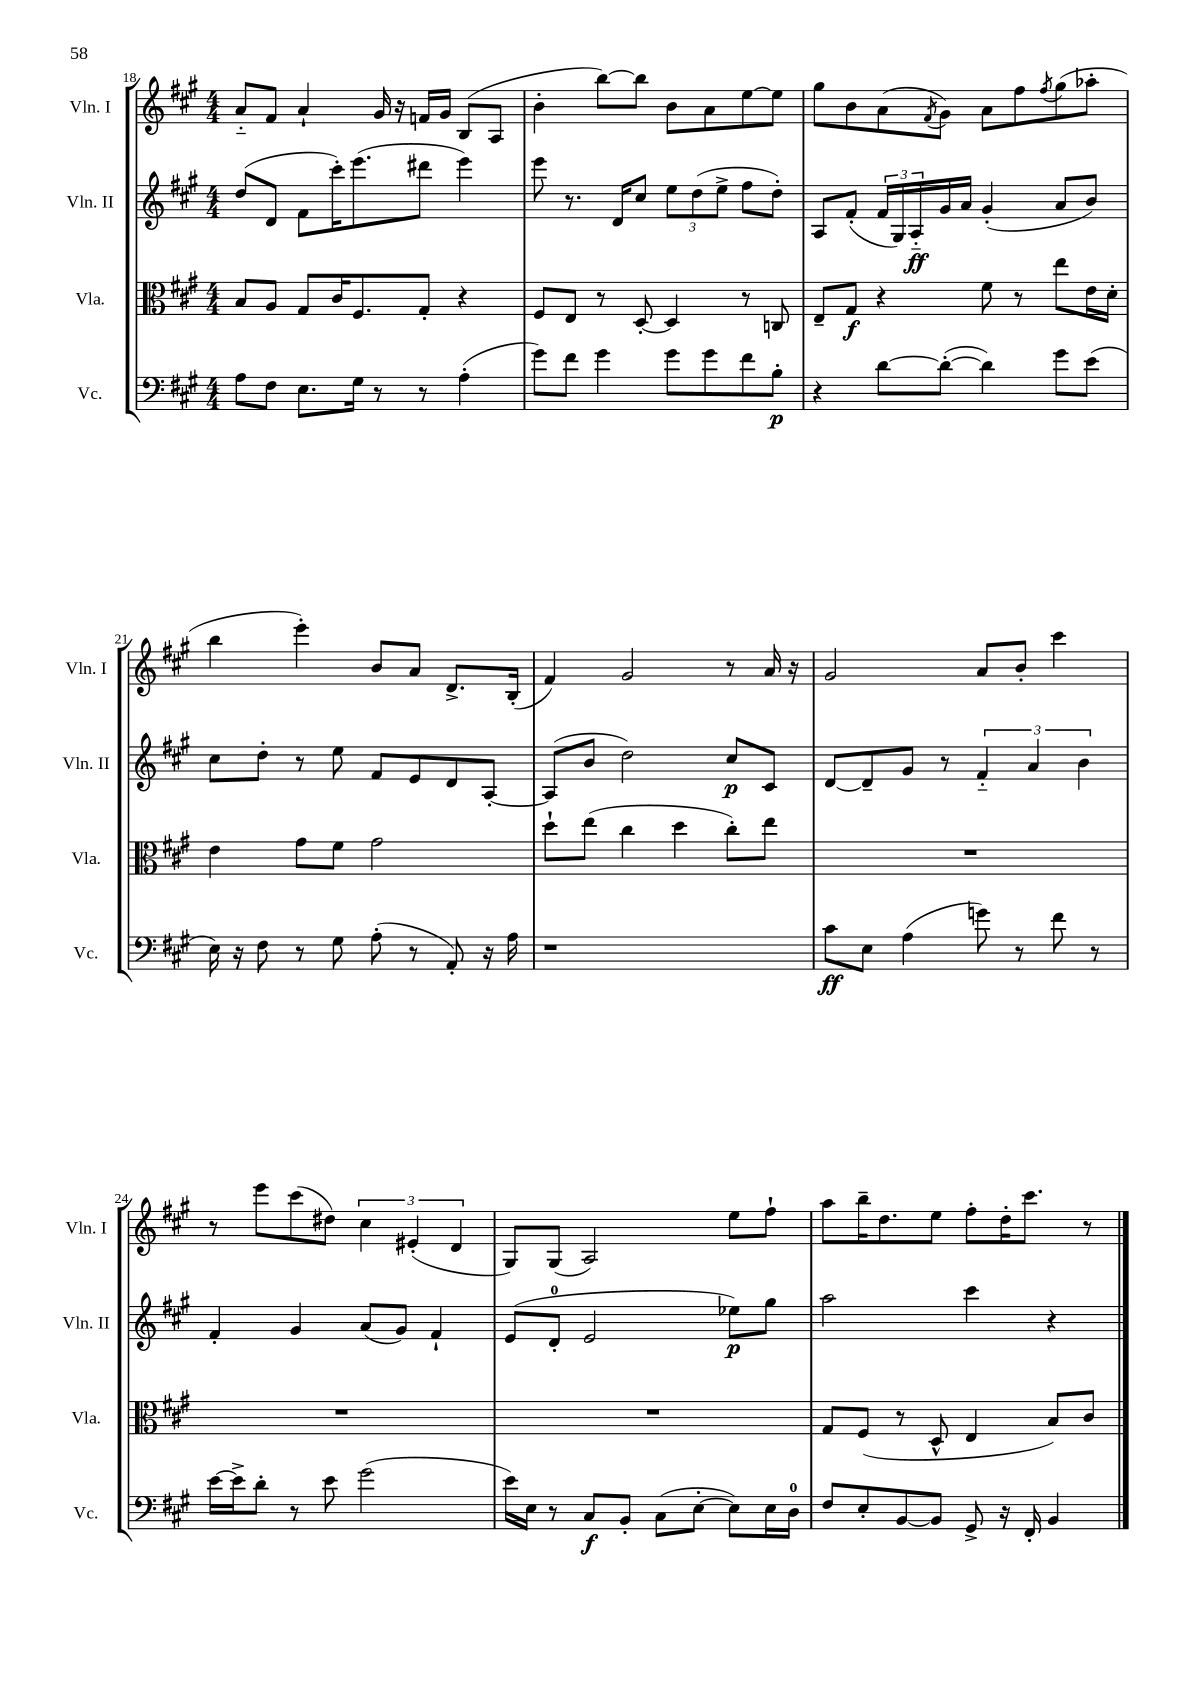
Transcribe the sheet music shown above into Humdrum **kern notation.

**kern	**dynam	**kern	**dynam	**kern	**dynam	**kern
*part4	*part4	*part3	*part3	*part2	*part2	*part1
*staff4	*staff4	*staff3	*staff3	*staff2	*staff2	*staff1
*I"Vc.	*	*I"Vla.	*	*I"Vln. II	*	*I"Vln. I
*I'Vc.	*	*I'Vla.	*	*I'Vln. II	*	*I'Vln. I
*clefF4	*	*clefC3	*	*clefG2	*	*clefG2
*k[f#c#g#]	*	*k[f#c#g#]	*	*k[f#c#g#]	*	*k[f#c#g#]
*M4/4	*	*M4/4	*	*M4/4	*	*M4/4
=18	=18	=18	=18	=18	=18	=18
8A\L	.	8B/L	.	(8dd/L	.	8a/L
8F#\J	.	8A/J	.	8d/J	.	8f#/J
8.E\L	.	8G#/L	.	8f#\L	.	4a`/
.	.	16c#/K	.	16ccc#'\K)	.	.
16G#\Jk	.	8.F#/	.	(8.eee\	.	.
8r	.	.	.	.	.	16g#/
.	.	.	.	.	.	16r
8r	.	8G#'/J	.	8ddd#X\J	.	16fn/LL
.	.	.	.	.	.	16g#/JJ
(4A'\	.	4r	.	4eee\)	.	(8B/L
.	.	.	.	.	.	8A/J
=19	=19	=19	=19	=19	=19	=19
8g#\L)	.	8F#/L	.	8eee\	.	4b'\
8f#\J	.	8E/J	.	8.r	.	.
4g#\	.	8r	.	.	.	[8bb\L)
.	.	.	.	16d/KL	.	.
.	.	[8D'/	.	8cc#/J	.	8bb\J]
8g#\L	.	4D/]	.	12ee\L	.	8b\L
.	.	.	.	(12dd\	.	.
8g#\	.	.	.	.	.	8a\
.	.	.	.	12ee^\J	.	.
8f#\	.	8r	.	8ff#\L	.	[8ee\
8B'\J	p	8Cn/	.	8dd'\J)	.	8ee\J]
=20	=20	=20	=20	=20	=20	=20
4r	.	8E~/L	.	8A/L	.	8gg#\L
.	.	8G#/J	f	(8f#'/J	.	8b\
[8d\L	.	4r	.	24f#/LL	.	(8a\
.	.	.	.	24G#/)	.	.
.	.	.	.	24A/	ff	.
.	.	.	.	.	.	8qf#/
(8d'\J_	.	.	.	16g#/	.	8g#\J)
.	.	.	.	16a/JJ	.	.
4d\])	.	8f#\	.	(4g#'/	.	8a\L
.	.	8r	.	.	.	8ff#\
.	.	.	.	.	.	8qff#/
8g#\L	.	8ee\L	.	8a/L	.	(8gg#\
(8e\J	.	16e\L	.	8b/J)	.	8aa-X'\J
.	.	16d'\JJ	.	.	.	.
!!LO:LB:g=z
=21	=21	=21	=21	=21	=21	=21
16E\)	.	4e\	.	8cc#\L	.	4bb\
16r	.	.	.	.	.	.
8F#\	.	.	.	8dd'\J	.	.
8r	.	8g#\L	.	8r	.	4eee'\)
8G#\	.	8f#\J	.	8ee\	.	.
(8A'\	.	2g#\	.	8f#/L	.	8b/L
8r	.	.	.	8e/	.	8a/J
8AA'/)	.	.	.	8d/	.	8.d^/L
16r	.	.	.	[8A'/J	.	.
16A\	.	.	.	.	.	(16B'/Jk
=22	=22	=22	=22	=22	=22	=22
1r	.	8dd`\L	.	(8A/L]	.	4f#/)
.	.	(8ee\J	.	8b/J	.	.
.	.	4cc#\	.	2dd\)	.	2g#/
.	.	4dd\	.	.	.	.
.	.	8cc#'\L)	.	8cc#/L	p	8r
.	.	8ee\J	.	8c#/J	.	16a/
.	.	.	.	.	.	16r
=23	=23	=23	=23	=23	=23	=23
8c#\L	ff	1r	.	[8d/L	.	2g#/
8E\J	.	.	.	8d~/]	.	.
(4A\	.	.	.	8g#/J	.	.
.	.	.	.	8r	.	.
8gn\)	.	.	.	6f#/	.	8a/L
8r	.	.	.	.	.	8b'/J
.	.	.	.	6a/	.	.
8f#\	.	.	.	.	.	4ccc#\
.	.	.	.	6b\	.	.
8r	.	.	.	.	.	.
!!LO:LB:g=z
=24	=24	=24	=24	=24	=24	=24
[16e\LL	.	1r	.	4f#'/	.	8r
16e^\J]	.	.	.	.	.	.
8d'\J	.	.	.	.	.	8eee\L
8r	.	.	.	4g#/	.	(8ccc#\
8e\	.	.	.	.	.	8dd#X\J)
(2g#\	.	.	.	(8a/L	.	6cc#\
.	.	.	.	8g#/J)	.	.
.	.	.	.	.	.	(6e#X'/
.	.	.	.	4f#`/	.	.
.	.	.	.	.	.	6d/
=25	=25	=25	=25	=25	=25	=25
16e\LL)	.	1r	.	(8e/L	.	8G#/L)
16E\JJ	.	.	.	.	.	.
8r	.	.	.	8d'/J	.	(8G#/J
8C#/L	f	.	.	2e/	.	2A/)
8BB'/J	.	.	.	.	.	.
(8C#\L	.	.	.	.	.	.
[8E'\J	.	.	.	.	.	.
8E\L])	.	.	.	8ee-X\L)	p	8ee\L
16E\L	.	.	.	8gg#\J	.	8ff#`\J
16D\JJ	.	.	.	.	.	.
=26	=26	=26	=26	=26	=26	=26
8F#/L	.	8G#/L	.	2aa\	.	8aa\L
8E'/	.	(8F#/J	.	.	.	16bb~\K
.	.	.	.	.	.	8.dd\
[8BB/	.	8r	.	.	.	.
8BB/J]	.	8D^^/	.	.	.	8ee\J
8GG#^/	.	4E/	.	4ccc#\	.	8ff#'\L
16r	.	.	.	.	.	16dd'\K
16FF#'/	.	.	.	.	.	8.ccc#\J
4BB/	.	8B/L)	.	4r	.	.
.	.	8c#/J	.	.	.	8r
==	==	==	==	==	==	==
*-	*-	*-	*-	*-	*-	*-
